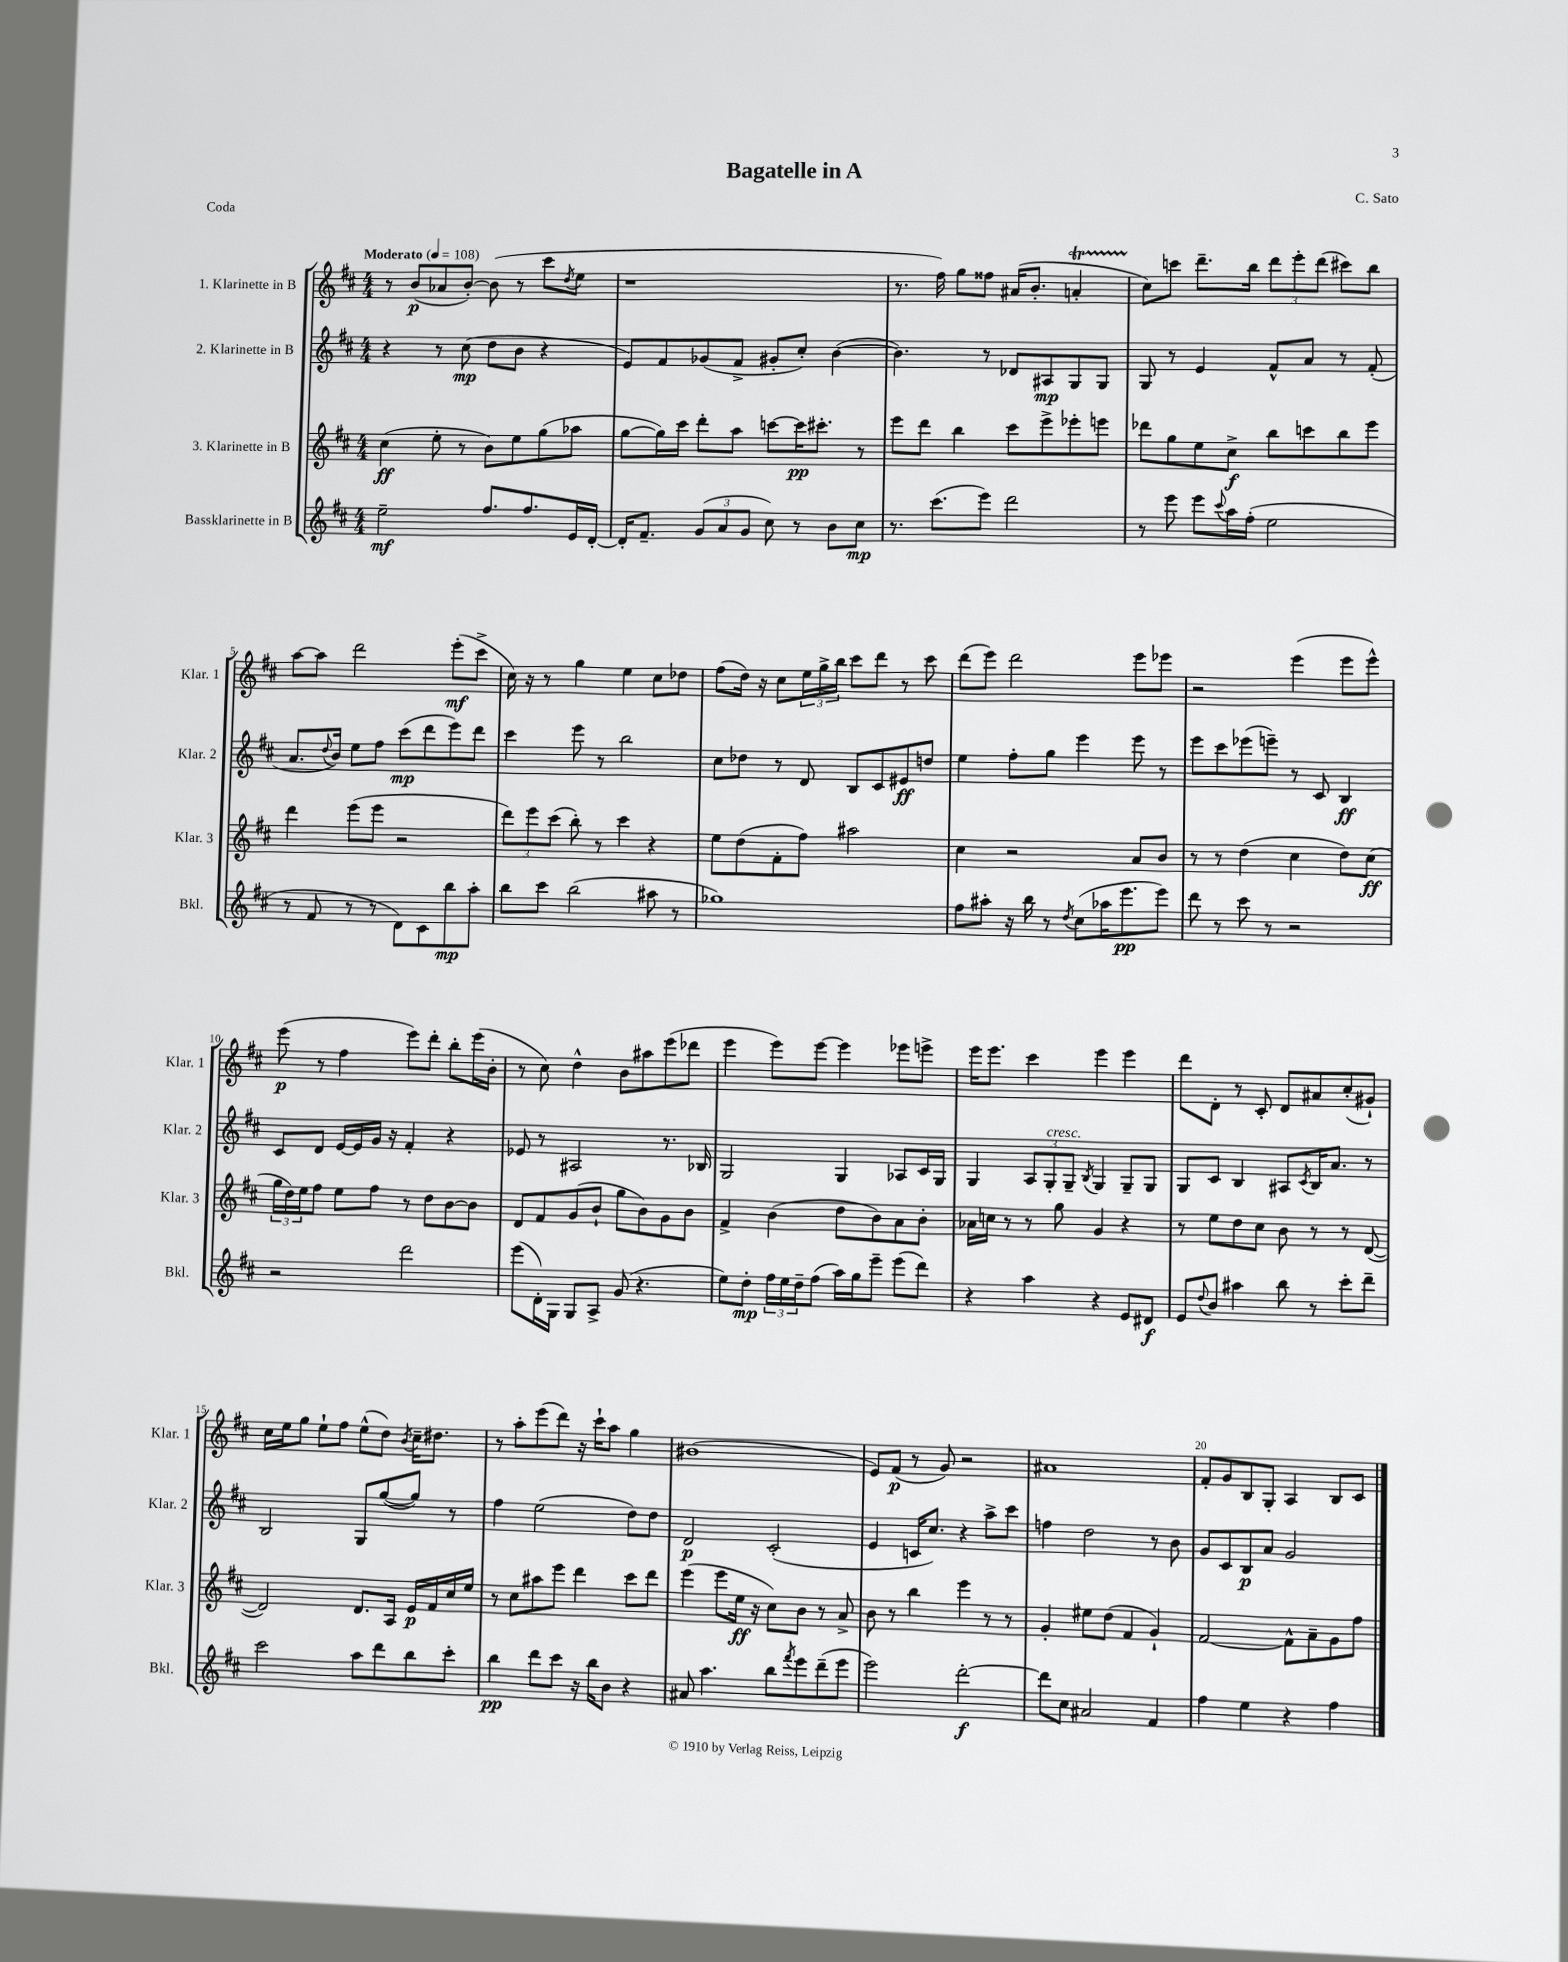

**kern	**kern	**kern	**kern
*staff4	*staff3	*staff2	*staff1
*clefG2	*clefG2	*clefG2	*clefG2
*k[f#c#]	*k[f#c#]	*k[f#c#]	*k[f#c#]
*M4/4	*M4/4	*M4/4	*M4/4
*MM108	*MM108	*MM108	*MM108
2ee~	(4cc#	4r	8r
.	.	.	(8b
.	8ee'	8r	8a-
.	8r	(8cc#	[8b')
8.ff#	8b)	8dd	(8b]
.	8ee	8b	8r
8.ff#	.	.	.
.	(8gg	4r	8ccc#
.	.	.	8qdd
16e	8aa-	.	8ee
[16d'	.	.	.
=	=	=	=
16d']	[8gg	8e)	1r
8.f#~	.	.	.
.	16gg])	8f#	.
.	16ccc#	.	.
(12g	8ddd'	(8g-	.
12a	.	.	.
.	8aa	8f#^	.
12g	.	.	.
8cc#)	[8ccc	8g#'	.
8r	16ccc]	8cc#')	.
.	8.ccc#'	.	.
8b	.	([4b	.
8cc#	8r	.	.
=	=	=	=
8.r	8eee	4.b])	8.r
.	8ddd	.	.
(8.ccc#	.	.	16ff#)
.	4bb	.	8gg
8eee)	.	8r	8ff##
2ddd	8ccc#	8d-	(16a#
.	.	.	8.b'
.	8eee^	8A#	.
.	8eee-'	8G	4a'
.	8eee	8G	.
=	=	=	=
8r	8ddd-	8G	8cc#)
8eee	8gg	8r	8ccc
8eee	8ee	4e	8.ddd~
8qqccc#	.	.	.
16aa	8cc#^	.	.
(16ff#'	.	.	16bb
2ee	8bb	8f#^^	12ddd
.	.	.	12eee'
.	8ccc	8a	.
.	.	.	(12ddd
.	8bb	8r	8ccc#)
.	8eee	(8f#'	8bb
=	=	=	=
8r	4ddd	8.a	[8aa
8f#	.	.	8aa]
.	.	8qqdd	.
.	.	16b)	.
8r	(8eee	8ee	2ddd
8r	8eee	8ff#	.
8d)	2r	(8ccc#	.
8c#	.	8ddd	.
8bb	.	8eee)	(8eee'
8aa'	.	8ddd	8ccc#^
=	=	=	=
8bb	12ddd)	4ccc#	16cc#)
.	.	.	16r
.	12eee	.	.
8ccc#	.	.	8r
.	(12ccc#	.	.
(2bb	8bb')	8eee	4gg
.	8r	8r	.
.	4ccc#	2bb	4ee
8aa#	4r	.	8cc#
8r	.	.	8dd-
=	=	=	=
1gg-)	8ee	8cc#	(8ff#
.	(8dd	8dd-	16dd)
.	.	.	16r
.	8f#'	8r	8cc#
.	8ff#)	8d	24ee
.	.	.	24gg^
.	.	.	24bb
.	2aa#	8B	8ccc#
.	.	8c#	8ddd
.	.	8e#	8r
.	.	8dd	8ccc#
=	=	=	=
8ff#	4cc#	4ee	(8ddd
8aa#'	.	.	8eee)
16r	2r	8ff#'	2ddd
16bb	.	.	.
8r	.	8gg	.
8qdd	.	.	.
(8cc#	.	4eee	.
16aa-	.	.	.
8.eee	.	.	.
.	8a	8eee	8eee
8eee)	8b	8r	8eee-
=	=	=	=
8ddd	8r	8eee	2r
8r	8r	8ccc#	.
8ccc#	(4dd	(8eee-	.
8r	.	8eee~)	.
2r	4cc#	8r	(4eee
.	.	8c#	.
.	8dd)	4B	8eee
.	(8cc#	.	8eee^^)
=	=	=	=
2r	24gg	8c#	(8eee
.	24dd)	.	.
.	24ee	.	.
.	8ff#	8d	8r
.	8ee	[16e	4ff#
.	.	16e]	.
.	8ff#	16g	.
.	.	16r	.
2ddd	8r	4f#'	8eee)
.	8dd	.	8ddd'
.	[8b	4r	8bb'
.	8b]	.	(16eee
.	.	.	16b'
=	=	=	=
(8eee	8d	8e-	8r
16d')	8f#	8r	8cc#)
16G	.	.	.
8G	(8g	2A#	4dd^^
8A^	8b`	.	.
(8g	8gg	.	8b
4.r	8b)	.	8aa#
.	8g	8.r	(8eee
.	8b	.	8ddd-
.	.	16B-	.
=	=	=	=
8ee)	4f#^	2G	4eee
8dd'	.	.	.
24ff#	(4b	.	8eee)
24ee	.	.	.
24dd~	.	.	.
(8ff#	.	.	[8eee
16aa)	8dd	4G	4eee]
16gg	.	.	.
8eee~	8b)	.	.
(8eee	8a	8A-	8eee-
8ddd)	8b'	16c#	8eee^
.	.	16G	.
=	=	=	=
4r	16a-	4G	16eee
.	16cc	.	8.eee
.	8r	.	.
4aa	8r	12A	4ccc#
.	.	12G'	.
.	8gg	.	.
.	.	12G~	.
.	.	8qB	.
4r	4g	4G	4eee
8e	4r	8G~	4eee
8d#	.	8G	.
=	=	=	=
8e	8r	8G	8ddd
8qqdd	.	.	.
8b	8ee	8c#	8d'
4aa#	8dd	4B	8r
.	8cc#	.	8c#'
8bb	8b	8A#	8d
.	.	8qc#	.
8r	8r	16B	8a#
.	.	8.a	.
8ccc#'	8r	.	(8cc#'
8ddd~	([8d	8r	8g#`)
=	=	=	=
2ccc#	2d])	2B	16cc#
.	.	.	16ee
.	.	.	8gg
.	.	.	8ee`
.	.	.	8ff#
8aa	8.d	8G	(8ee^^
8ddd	.	([8gg	8dd)
.	16A	.	.
.	.	.	8qb
8bb	16e	8gg])	16cc#~
.	16f#	.	8.dd#
8ccc#'	16cc#	8r	.
.	16ee	.	.
=	=	=	=
4bb	8r	4ff#	8r
.	8cc#	.	8aa'
8ddd	8aa#	(2ee	(8eee
8ccc#	8eee	.	8ddd)
16r	4ddd	.	16r
16bb	.	.	16ccc#`
8b	.	.	8aa
4r	8ccc#	8dd)	4gg
.	8ddd	8dd	.
=	=	=	=
8a#	(4eee	2d	(1b#
4.aa	.	.	.
.	8eee	.	.
.	16ee	.	.
.	16r	.	.
8bb	8cc#)	(2c#'	.
8qfff#	.	.	.
8eee	8b	.	.
(8ddd~	8r	.	.
8eee	8a^	.	.
=	=	=	=
2eee)	8b	4e	8e)
.	8r	.	(8f#
.	4bb	16c	8r
.	.	8.cc#)	.
.	.	.	8g)
[2ddd'	4eee	4r	2r
.	8r	8aa^	.
.	8r	8ccc#	.
=	=	=	=
8ddd]	4g'	4ff	1a#
8cc#	.	.	.
2a#	8ee#	2dd	.
.	(8dd	.	.
.	4f#	.	.
4f#	4g`)	8r	.
.	.	8b	.
=	=	=	=
4ff#	[2f#	8g	8f#'
.	.	8c#	8g
4ee	.	8B	8B
.	.	8a	8G'
4r	8f#^^]	2g	4A
.	8a~	.	.
4ff#	8g	.	8B
.	8ff#	.	8c#
==	==	==	==
*-	*-	*-	*-
